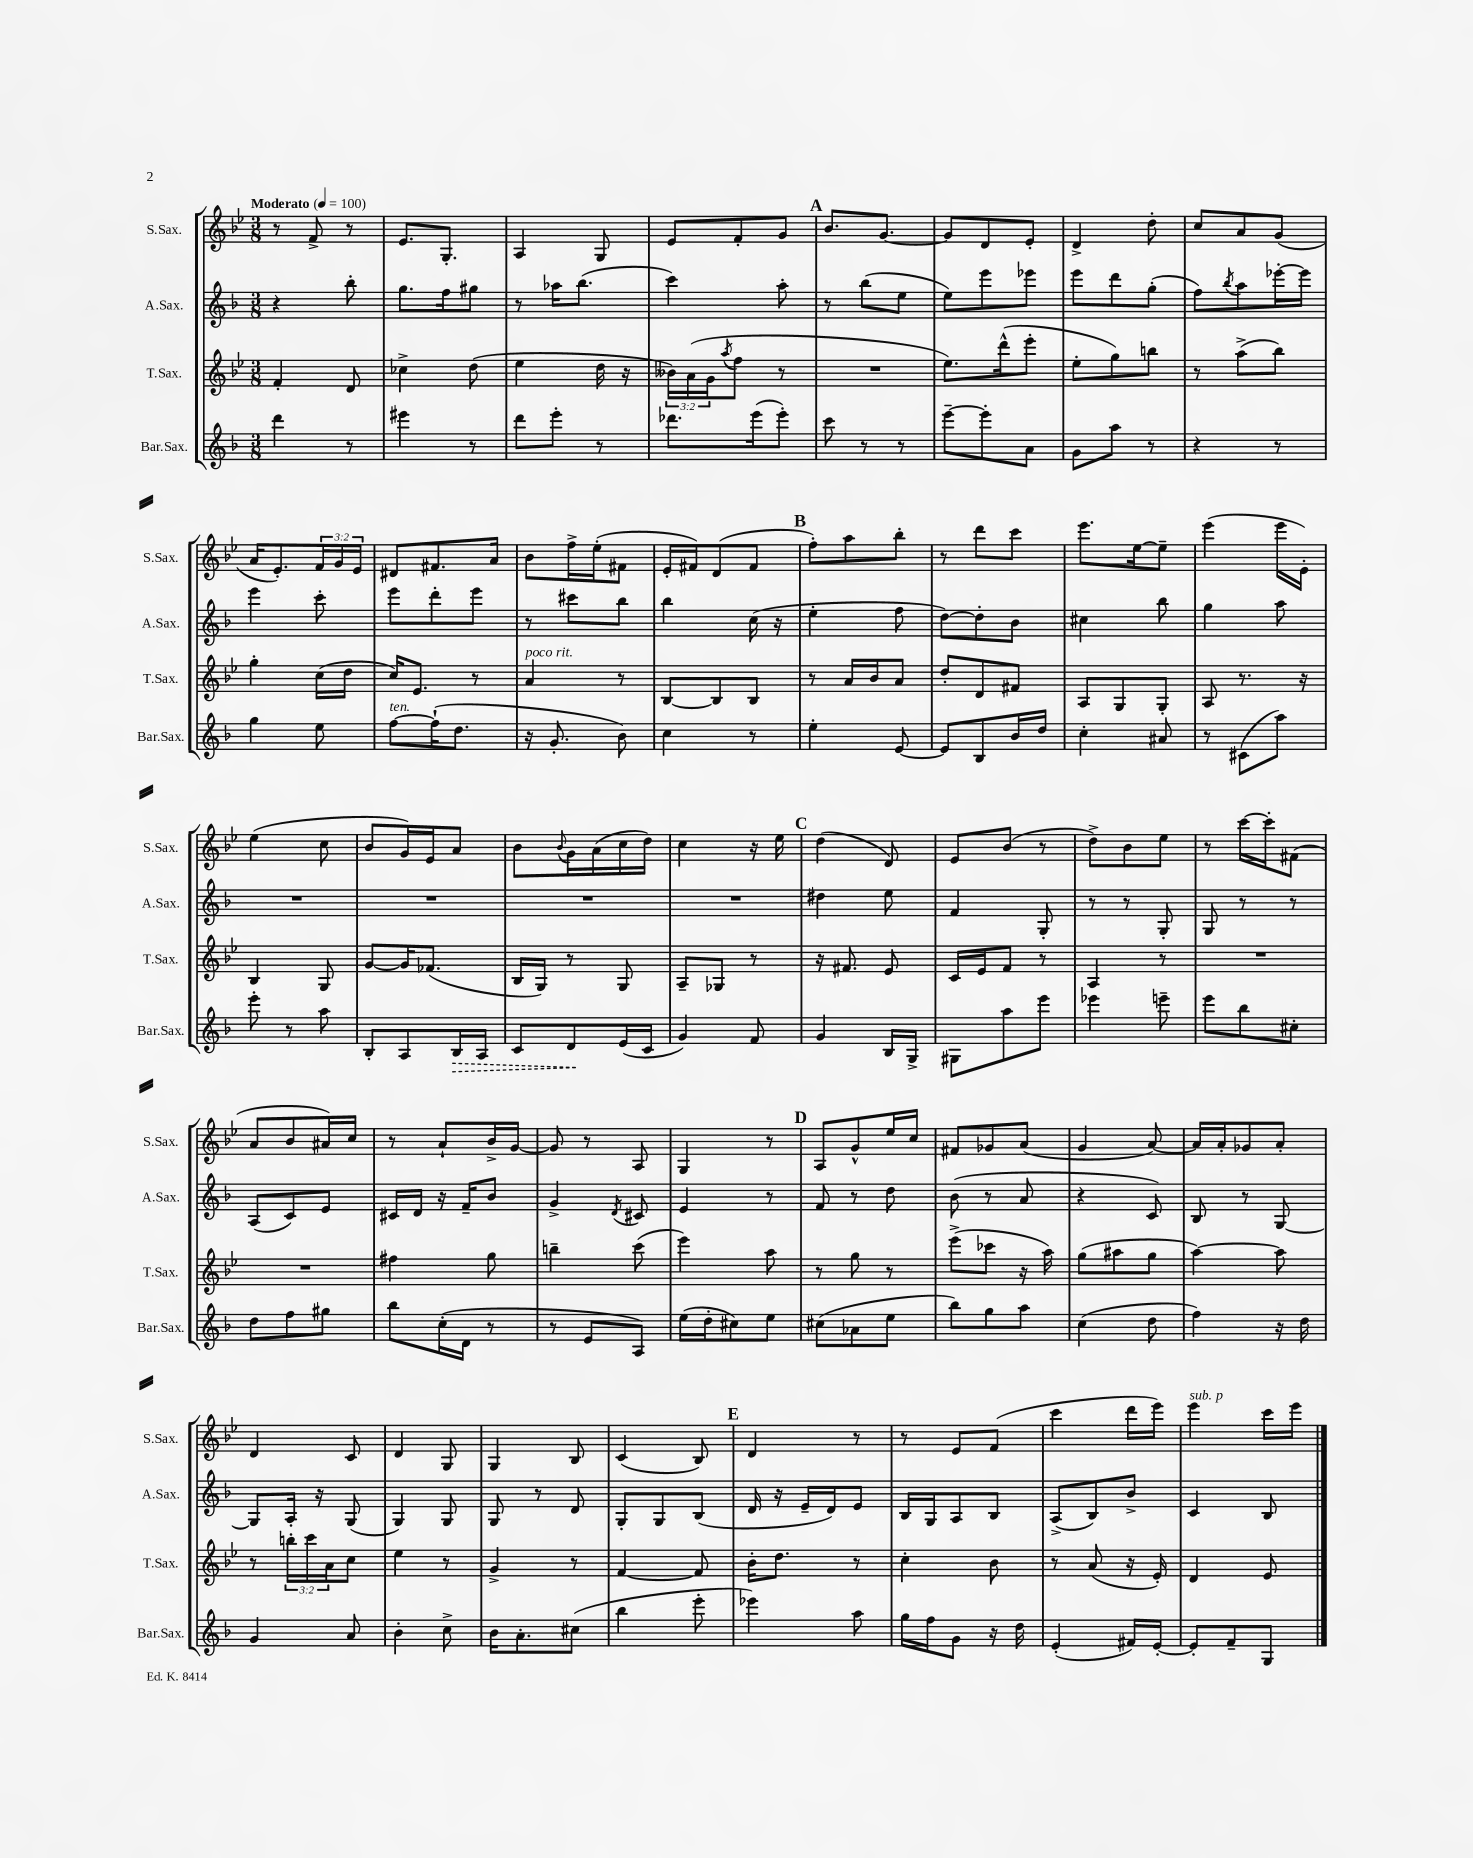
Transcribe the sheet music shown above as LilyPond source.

<<
\new StaffGroup <<
\new Staff = "s0" \with { instrumentName = "S.Sax." shortInstrumentName = "S.Sax." } {
    \clef treble \key bes \major \numericTimeSignature \time 3/8 \override Staff.TupletNumber.text = #tuplet-number::calc-fraction-text \tempo "Moderato" 4 = 100
    r8 f'8-> r8 |
    ees'8. g8.-. |
    a4 g8 |
    ees'8 f'8-. g'8 |
    \mark \markup { \bold "A" } bes'8. g'8.~ |
    g'8 d'8 ees'8-. |
    d'4-> d''8-. |
    c''8 a'8 g'8( |
    a'16 ees'8.-.) \tuplet 3/2 { f'16 g'16 ees'16 } |
    dis'8 fis'8. a'16 |
    bes'8 f''16-> ees''16-.( fis'8 |
    ees'16-. fis'16) d'8( fis'8 |
    \mark \markup { \bold "B" } f''8-.) a''8 bes''8-. |
    r8 d'''8 c'''8 |
    ees'''8. ees''16~ ees''8-- |
    ees'''4( ees'''16 ees'16-.) |
    ees''4( c''8 |
    bes'8 g'16) ees'16 a'8 |
    bes'8 \appoggiatura { bes'8 } g'16 a'16( c''16 d''16) |
    c''4 r16 ees''16 |
    \mark \markup { \bold "C" } d''4( d'8) |
    ees'8 bes'8( r8 |
    d''8->) bes'8 ees''8 |
    r8 c'''16~ c'''16-. fis'8( |
    a'8 bes'8 ais'16) c''16 |
    r8 a'8-! bes'16-> g'16~ |
    g'8 r8 a8 |
    g4 r8 |
    \mark \markup { \bold "D" } a8 g'8-^ ees''16 c''16 |
    fis'8 ges'8 a'8( |
    g'4 a'8~) |
    a'16 a'16-. ges'8 a'8-. |
    d'4 c'8 |
    d'4 g8 |
    g4 bes8 |
    c'4( bes8) |
    \mark \markup { \bold "E" } d'4 r8 |
    r8 ees'8 f'8( |
    c'''4 d'''16 ees'''16) |
    ees'''4^\markup { \italic "sub. p" } c'''16 ees'''16 \bar "|." |
}
\new Staff = "s1" \with { instrumentName = "A.Sax." shortInstrumentName = "A.Sax." } {
    \clef treble \key f \major \numericTimeSignature \time 3/8
    r4 bes''8-. |
    g''8. f''16 gis''8 |
    r8 aes''16 bes''8.( |
    c'''4) a''8-. |
    \mark \markup { \bold "A" } r8 bes''8( e''8 |
    e''8) e'''8 ees'''8 |
    e'''8 d'''8 g''8-.( |
    f''8) \acciaccatura { bes''8 } a''8 ees'''16~-. ees'''16 |
    e'''4 c'''8-. |
    e'''8 d'''8-. e'''8 |
    r8 cis'''8 bes''8 |
    bes''4 c''16( r16 |
    \mark \markup { \bold "B" } e''4-. f''8 |
    d''8~) d''8-. bes'8 |
    cis''4 bes''8 |
    g''4 a''8 |
    R4. |
    R4. |
    R4. |
    R4. |
    \mark \markup { \bold "C" } dis''4 e''8 |
    f'4 g8-. |
    r8 r8 g8-. |
    g8 r8 r8 |
    a8( c'8) e'8 |
    cis'16 d'16 r16 f'16-- bes'8 |
    g'4-> \acciaccatura { d'8 } cis'8 |
    e'4 r8 |
    \mark \markup { \bold "D" } f'8 r8 d''8 |
    bes'8( r8 a'8 |
    r4 c'8) |
    bes8 r8 g8~ |
    g8 a16-. r16 g8( |
    g4) g8 |
    g8 r8 d'8 |
    g8-. g8 bes8( |
    \mark \markup { \bold "E" } d'16 r16 e'16-- d'16) e'8 |
    bes16 g16 a8 bes8 |
    a8->( bes8) bes'8-> |
    c'4 bes8 \bar "|." |
}
\new Staff = "s2" \with { instrumentName = "T.Sax." shortInstrumentName = "T.Sax." } {
    \clef treble \key bes \major \numericTimeSignature \time 3/8 \override Staff.TupletNumber.text = #tuplet-number::calc-fraction-text
    f'4-. d'8 |
    ces''4-> d''8( |
    ees''4 d''16 r16 |
    \tuplet 3/2 { beses'16) a'16( g'16 } \acciaccatura { a''8 } f''8 r8 |
    \mark \markup { \bold "A" } R4. |
    ees''8.) d'''16-^( ees'''8-. |
    ees''8-. g''8) b''8 |
    r8 a''8->( bes''8) |
    g''4-. c''16( d''16 |
    c''16) ees'8. r8 |
    a'4^\markup { \italic "poco rit." } r8 |
    bes8~ bes8 bes8 |
    \mark \markup { \bold "B" } r8 a'16 bes'16 a'8 |
    d''8-. d'8 fis'8 |
    a8 g8 g8-. |
    a8 r8. r16 |
    bes4 g8 |
    g'8~ g'16 fes'8.( |
    bes16 g16) r8 g8 |
    a8-- ges8 r8 |
    \mark \markup { \bold "C" } r16 fis'8. ees'8 |
    c'16 ees'16 f'8 r8 |
    a4 r8 |
    R4. |
    R4. |
    fis''4 g''8 |
    b''4-- c'''8( |
    ees'''4) a''8 |
    \mark \markup { \bold "D" } r8 g''8 r8 |
    ees'''8->( ces'''8 r16 a''16) |
    g''8( ais''8 g''8 |
    a''4~) a''8 |
    r8 \tuplet 3/2 { b''16-. c'''16 a'16 } c''8 |
    ees''4 r8 |
    g'4-> r8 |
    f'4~ f'8 |
    \mark \markup { \bold "E" } bes'16-. d''8. r8 |
    c''4-. bes'8 |
    r8 a'8( r16 ees'16-.) |
    d'4 ees'8 \bar "|." |
}
\new Staff = "s3" \with { instrumentName = "Bar.Sax." shortInstrumentName = "Bar.Sax." } {
    \clef treble \key f \major \numericTimeSignature \time 3/8
    d'''4 r8 |
    eis'''4 r8 |
    d'''8 e'''8-. r8 |
    des'''8. e'''16( e'''8-.) |
    \mark \markup { \bold "A" } c'''8 r8 r8 |
    e'''8~-- e'''8-. a'8 |
    g'8 a''8 r8 |
    r4 r8 |
    g''4 e''8 |
    f''8~^\markup { \italic "ten." } f''16-!( d''8. |
    r16 g'8.-. bes'8) |
    c''4 r8 |
    \mark \markup { \bold "B" } e''4-. e'8~ |
    e'8 bes8 bes'16 d''16 |
    c''4-. ais'8 |
    r8 cis'8( a''8) |
    e'''8-. r8 a''8 |
    bes8-. a8 \once \override Hairpin.style = #'dashed-line bes16\> a16 |
    c'8 d'8\! e'16( c'16 |
    g'4) f'8 |
    \mark \markup { \bold "C" } g'4 bes16 g16-> |
    gis8 a''8 e'''8 |
    ees'''4 e'''8-- |
    e'''8 bes''8 cis''8-. |
    d''8 f''8 gis''8 |
    bes''8 c''16-.( d'16 r8 |
    r8 e'8 a8) |
    e''16( d''16-. cis''8) e''8 |
    \mark \markup { \bold "D" } cis''8( aes'8 e''8 |
    bes''8) g''8 a''8 |
    c''4( d''8 |
    f''4) r16 d''16 |
    g'4 a'8 |
    bes'4-. c''8-> |
    bes'16 a'8.-. cis''8( |
    bes''4 e'''8-. |
    \mark \markup { \bold "E" } ees'''4) a''8 |
    g''16 f''16 g'8 r16 d''16 |
    e'4-.( fis'16) e'16~-. |
    e'8-. f'8-- g8 \bar "|." |
}
>>
>>
\layout { \context { \Score \remove "Bar_number_engraver" } }
